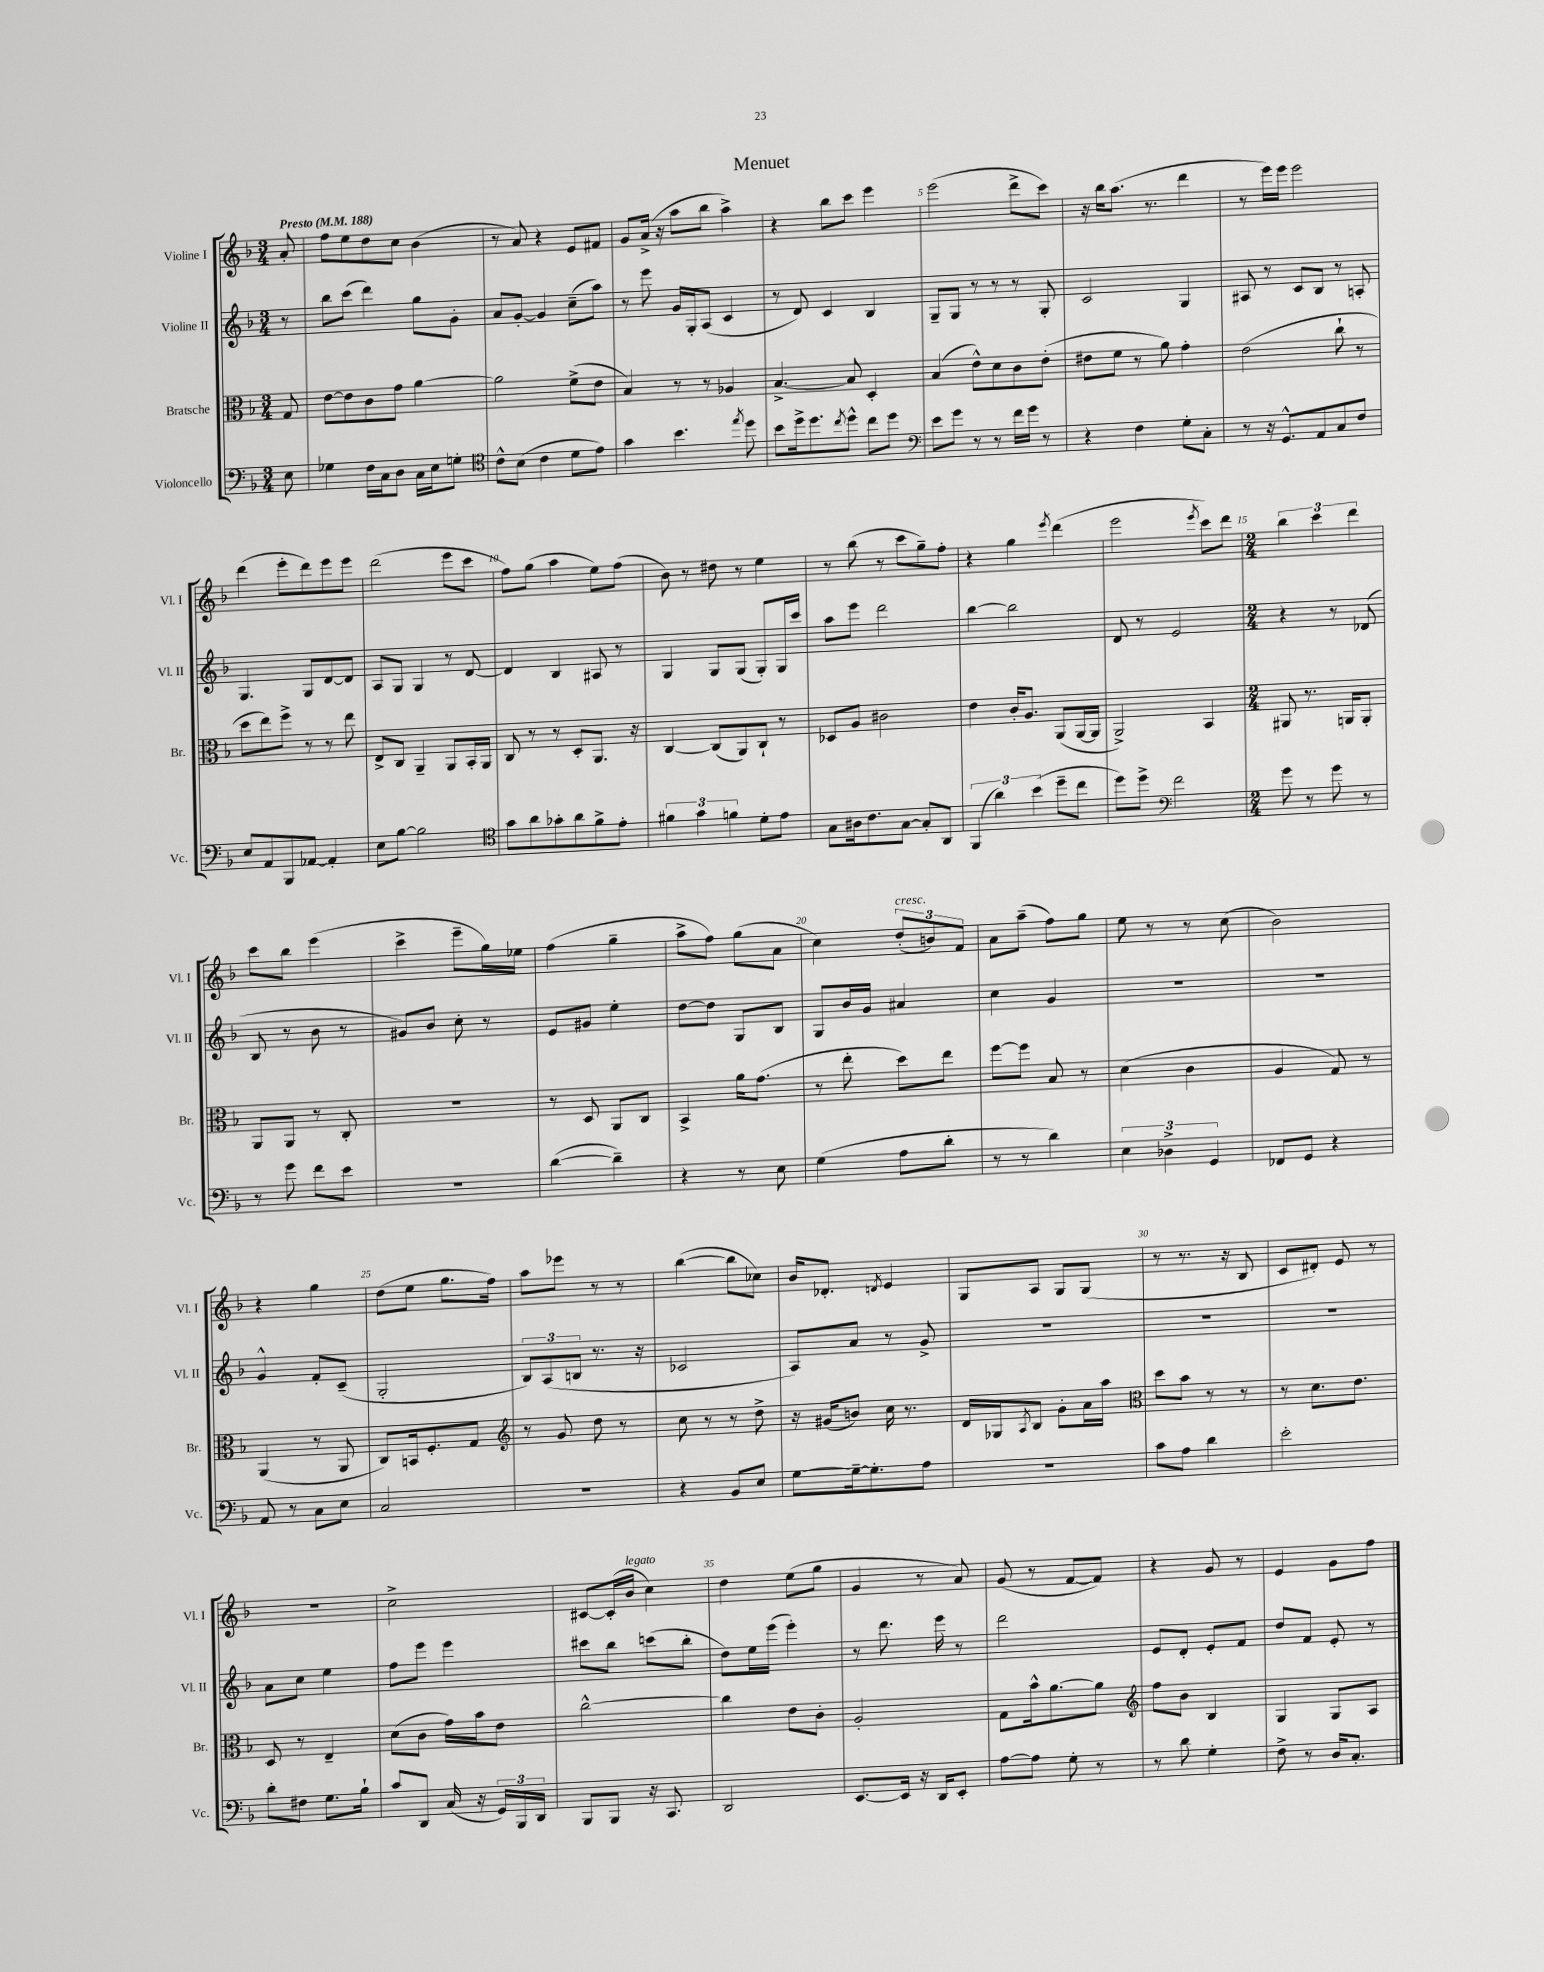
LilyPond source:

\header { title = "Menuet" }
<<
\new StaffGroup <<
\new Staff = "s0" \with { instrumentName = "Violine I" shortInstrumentName = "Vl. I" } {
    \clef treble \key f \major \numericTimeSignature \time 3/4 \partial 8 \tempo "Presto" 4 = 188
    a'8-. |
    f''8 e''8 d''8 c''8 bes'4( |
    r8 a'8) r4 e'8 fis'8 |
    g'8 a'16->( r16 a''8 bes''8 a''4->) |
    r4 bes''8 c'''8 e'''4 |
    e'''2( d'''8-> c'''8) |
    r16 bes''16 a''8.( r8. d'''4 |
    r8 e'''16) e'''16 e'''2 |
    d'''4( e'''8-. d'''8) e'''8 e'''8 |
    d'''2( e'''8 c'''8 |
    f''8) g''8( a''4 e''8) f''8( |
    bes'8) r8 dis''8 r8 e''4 |
    r8 bes''8( r8 c'''8 g''8--) f''8-. |
    r4 g''4 \acciaccatura { e'''8 } d'''4( |
    e'''2 \acciaccatura { e'''8 } c'''8) d'''8 |
    \numericTimeSignature \time 2/4 \tuplet 3/2 { bes''4 c'''4 d'''4 } |
    c'''8 bes''8 e'''4( |
    c'''4-> e'''8-- g''16) ees''16 |
    f''4( g''4-- |
    a''8-> f''8) g''8( a'8 |
    c''4) \tuplet 3/2 { d''8-.^\markup { \italic "cresc." }( b'8) f'8 } |
    a'8 a''8--( f''8) g''8 |
    e''8 r8 r8 c''8( |
    bes'2) |
    r4 g''4 |
    d''8( e''8 g''8. f''16) |
    a''8 ees'''8 r8 r8 |
    bes''4~( bes''8 ces''8) |
    bes'16 des'8.-. \acciaccatura { d'8 } e'4 |
    g8 a8 g8 g8( |
    r8 r8. r16 bes8 |
    c'8 dis'8-.) e'8 r8 |
    r2 |
    c''2-> |
    cis'8~ cis'16-.( bes'16^\markup { \italic "legato" } c''4) |
    d''4 e''8( g''8 |
    g'4 r8 a'8) |
    g'8( r8 f'8~ f'8) |
    r4 g'8 r8 |
    e'4 g'8 f''8 \bar "|." |
}
\new Staff = "s1" \with { instrumentName = "Violine II" shortInstrumentName = "Vl. II" } {
    \clef treble \key f \major \numericTimeSignature \time 3/4 \partial 8
    r8 |
    bes''8 c'''8( d'''4) g''8 g'8-. |
    a'8 g'8~-. g'4 c''8--( a''8) |
    r8 e'''8 g'16 g16-. a8( c'4 |
    r8 d'8) c'4 bes4 |
    g8-- g8 r8 r8 r8 g8-. |
    c'2 g4 |
    ais8 r8 c'8 bes8 r8 a8-. |
    g4. g8 d'8~ d'8 |
    a8 g8 g4 r8 d'8~ |
    d'4 bes4 ais8 r8 |
    g4 g8 g8( g8-.) g16 c'''16 |
    a''8 e'''8 d'''2 |
    bes''4~ bes''2 |
    d'8 r8 e'2 |
    \numericTimeSignature \time 2/4 r4 r8 des'8( |
    bes8 r8 bes'8 r8 |
    gis'8) bes'8 c''8-. r8 |
    e'8 gis'8 e''4-. |
    d''8~ d''8 g8 bes8 |
    g8 bes'16 g'16 ais'4 |
    c''4 g'4 |
    R2 |
    R2 |
    g'4-^ f'8-. c'8--( |
    g2-. |
    \tuplet 3/2 { bes8) a8( b8 } r8. r16 |
    ces'2 |
    a8) a'8 r8 g'8-> |
    R2 |
    R2 |
    R2 |
    a'8 c''8 e''4 |
    f''8 e'''8 e'''4 |
    cis'''8 bes''8 c'''8( bes''8-. |
    d''8) e''16 e'''16( e'''4-.) |
    r8 d'''8. e'''16 r8 |
    d'''2 |
    e'8 d'8-. e'8-. f'8 |
    d''8 f'8 e'8-. r8 \bar "|." |
}
\new Staff = "s2" \with { instrumentName = "Bratsche" shortInstrumentName = "Br." } {
    \clef alto \key f \major \numericTimeSignature \time 3/4 \partial 8
    g8 |
    e'8~ e'8 c'8 g'8 a'4~ |
    a'2 f'8->( e'8 |
    bes4) r8 r8 aes4 |
    bes4.~-> bes8 d4-. |
    bes4( e'8-^) d'8 c'8 e'8-.( |
    eis'8 f'8 r8 a'8) g'4-. |
    e'2( c''8-! r8 |
    d''8 e''8) f''8-> r8 r8 e''8 |
    e8-> c8 a,4-- a,8 bes,16-. a,16 |
    c8 r8 r8 d8-. a,8. r16 |
    c4~ c8( a,8) c8-! r8 |
    des8 a8 cis'2 |
    e'4 c'16-. a8. a,8( a,16~ a,16 |
    a,2->) bes,4 |
    \numericTimeSignature \time 2/4 ais,8 r8. a,16 a,8-. |
    a,8 a,8 r8 c8-. |
    R2 |
    r8 d8 a,8 c8 |
    bes,4-> a'16 g'8.( |
    r8 e''8-. d''8) e''8 |
    f''8~ f''8 bes8 r8 |
    d'4( c'4 |
    a4 g8) r8 |
    a,4( r8 a,8 |
    c8) b,16 f8.-. g8 |
    \clef treble r8 g'8 d''8 r8 |
    c''8 r8 r8 d''8-> |
    r16 gis'16( b'8) c''16 r8. |
    d'16 ges16 \acciaccatura { a8 } bes8 g'8-. a'16 a''16 |
    \clef alto d''8 bes'8 r8 r8 |
    r8 d'8. e'8. |
    d8 r8 e4-- |
    d'8( c'8 g'16) bes'16 e'8 |
    c''2~-^ |
    c''4 e'8 c'8-. |
    a2-. |
    g8 bes'16-^ a'8.~ a'8 |
    \clef treble f''8 bes'8 bes4 |
    g4 g8 a8 \bar "|." |
}
\new Staff = "s3" \with { instrumentName = "Violoncello" shortInstrumentName = "Vc." } {
    \clef bass \key f \major \numericTimeSignature \time 3/4 \partial 8
    e8 |
    ges4 f16 c16 d8 c16 e16 g8-. |
    \clef tenor c'8-^ bes8( c'4 d'8 e'8) |
    g'4 bes'4. \acciaccatura { e''8 } d''8 |
    bes'8 d''16-> d''8. \acciaccatura { c''8 } d''8-^ c''8 d''8 |
    \clef bass e'8 g'8 r8 r8 f'16 g'16 r8 |
    r4 f4 g8-. c8-. |
    r8 r16 g,8.-^ a,8 c8 f8 |
    e8 a,8 bes,,8 aes,8~ aes,4-. |
    e8 bes8~ bes2 |
    \clef tenor g'8 a'8 ges'8-. a'8 f'8-> e'8-. |
    \tuplet 3/2 { fis'4 g'4 f'4 } d'8-. e'8 |
    g8 ais16 c'8. g8~ g8-. a,8 |
    \tuplet 3/2 { f,4( a'4) bes'4( } d''8-- c''8 |
    d''8) d''8-> \clef bass f'2 |
    \numericTimeSignature \time 2/4 g'8 r8 g'8 r8 |
    r8 g'8 f'8 e'8 |
    R2 |
    d'4~( d'4--) |
    r4 r8 e8 |
    g4( a8 d'8-. |
    r8 r8 d'4) |
    \tuplet 3/2 { e4 des4-> g,4 } |
    fes,8 g,8 r4 |
    a,8 r8 c8 e8 |
    c2 |
    r2 |
    r4 bes,8 e8 |
    g8~ g16~-- g8.-. a8 |
    R2 |
    c'8 a8 d'4 |
    e'2-. |
    d'8-. fis8 g8. bes16-! |
    c'8 d,8 c16( r16 \tuplet 3/2 { g,16) bes,,16 d,16 } |
    bes,,8 bes,,8 r16 c,8. |
    d,2 |
    e,8.~ e,16 r16 d,16 e,8-. |
    a8~ a8 g8-. r8 |
    r8 d'8 g4-. |
    f8-> r8 d16 c8.-. \bar "|." |
}
>>
>>
\layout { \context { \Score \override BarNumber.break-visibility = ##(#f #t #t) barNumberVisibility = #(every-nth-bar-number-visible 5) } }
